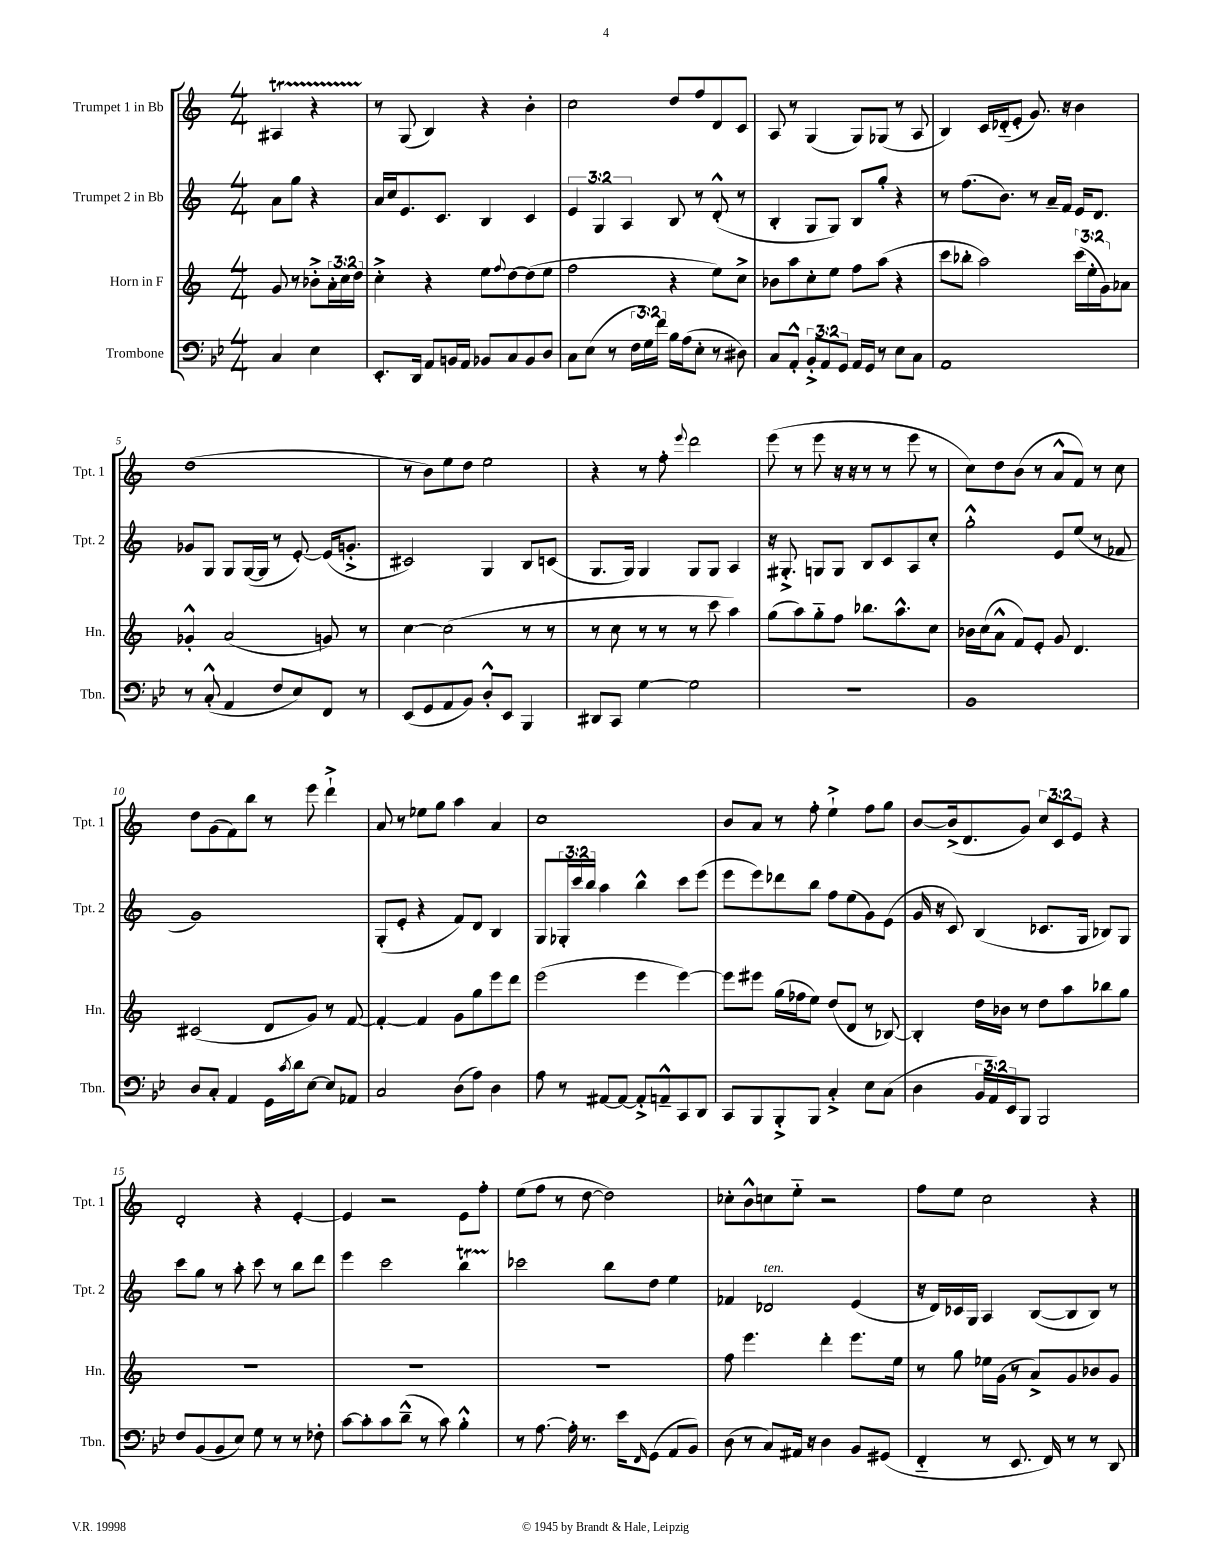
<<
\new StaffGroup <<
\new Staff = "s0" \with { instrumentName = "Trumpet 1 in Bb" shortInstrumentName = "Tpt. 1" } {
    \clef treble \key c \major \numericTimeSignature \time 4/4 \override Staff.TupletNumber.text = #tuplet-number::calc-fraction-text \partial 2
    ais4\startTrillSpan r4 |
    r8\stopTrillSpan g8( b4) r4 b'4-. |
    c''2 d''8 f''8 d'8 c'8 |
    a8 r8 g4( g8) ges8( r8 a8 |
    b4) c'16 des'16-_( e'8-. g'8.) r16 b'4 |
    d''1( |
    r8 b'8) e''8 d''8 e''2 |
    r4 r8 f''8-. \appoggiatura { e'''8 } d'''2 |
    e'''8( r8 e'''8 r16 r16 r8 r8 e'''8 r8 |
    c''8) d''8 b'8( r8 a'8-^ f'8) r8 c''8 |
    d''8 g'8( f'8) b''8 r8 e'''8 d'''4-!-> |
    a'8 r8 ees''8 g''8 a''4 a'4 |
    c''1 |
    b'8 a'8 r8 f''8-. e''4-!-> f''8 g''8 |
    b'8~ b'16->( d'8. g'8) \tuplet 3/2 { c''8 c'8 e'8 } r4 |
    d'2-. r4 e'4~-. |
    e'4 r2 e'8 f''8-. |
    e''8( f''8 r8 d''8~ d''2) |
    ces''8-. b'8-^ c''8 e''8-_ r2 |
    f''8 e''8 c''2 r4 \bar "|." |
}
\new Staff = "s1" \with { instrumentName = "Trumpet 2 in Bb" shortInstrumentName = "Tpt. 2" } {
    \clef treble \key c \major \numericTimeSignature \time 4/4 \override Staff.TupletNumber.text = #tuplet-number::calc-fraction-text \partial 2
    a'8 g''8 r4 |
    a'16 c''16 e'8. c'8. b4 c'4 |
    \tuplet 3/2 { e'4 g4 a4 } b8 r8 d'8-.-^( r8 |
    b4-. g8 g8) b8 g''8-. r4 |
    r8 f''8.( b'8.) r8 a'16-- f'16 e'16 d'8. |
    ges'8 g8 g8 g16~( g16 r8 e'8~-.) e'16( g'8.-.-> |
    cis'2) g4 b8 c'8( |
    g8. g16) g4 g8 g8 a4 |
    r16 gis8.-.-> g8 g8 b8 c'8 a8 c''8-. |
    g''2-.-^ e'8 e''8( r8 fes'8 |
    g'1) |
    g8-.( e'8-. r4 f'8) d'8 b4 |
    g8 \tuplet 3/2 { ges16-. c'''16 b''16 } a''4 b''4-^ c'''8 e'''8( |
    e'''8 e'''8) des'''8 b''8 f''8 e''8( g'8) e'8( |
    g'16 r16 c'8) b4( ces'8. g16 bes8) g8 |
    c'''8 g''8 r8 a''8-. c'''8 r8 b''8 d'''8 |
    e'''4 c'''2 b''4\startTrillSpan |
    ces'''2\stopTrillSpan b''8 d''8 e''4 |
    fes'4 des'2^\markup { \italic "ten." } e'4( |
    r16 d'16) ces'16 g16 a4 b8~( b8 b8) r8 \bar "|." |
}
\new Staff = "s2" \with { instrumentName = "Horn in F" shortInstrumentName = "Hn." } {
    \clef treble \key c \major \numericTimeSignature \time 4/4 \override Staff.TupletNumber.text = #tuplet-number::calc-fraction-text \partial 2
    g'8 r8 bes'8-.-> \tuplet 3/2 { a'16-. c''16 d''16 } |
    c''4-.-> r4 e''8 \appoggiatura { f''8 } d''8~ d''8( e''8 |
    f''2 r4 e''8) c''8-> |
    bes'8 a''8 c''8-. e''8 f''8 a''8( r4 |
    c'''8 bes''8-. a''2) \tuplet 3/2 { c'''16( e''16-. g'16) } aes'8 |
    ges'4-.-^ a'2( g'8) r8 |
    c''4~ c''2( r8 r8 |
    r8 c''8 r8 r8 r8 c'''8 a''4) |
    g''8( a''8) g''8-_ f''8 bes''8. a''8.-^ c''8 |
    bes'16 c''16( a'8-^ f'8) e'8-. g'8 d'4. |
    cis'2( d'8 g'8) r8 f'8~ |
    f'4~-. f'4 g'8 g''8 e'''8 d'''8 |
    e'''2( e'''4 e'''4~) |
    e'''8 eis'''8 g''16( fes''16 e''8) d''8( d'8 r8 bes8~) |
    bes4-. d''16 bes'16 r8 d''8 a''8 bes''8 g''8 |
    R1 |
    R1 |
    R1 |
    f''8 e'''4. d'''4-. e'''8. e''16 |
    r8 g''8 ees''16 g'16( r8 a'8->) g'8 bes'8 g'8 \bar "|." |
}
\new Staff = "s3" \with { instrumentName = "Trombone" shortInstrumentName = "Tbn." } {
    \clef bass \key bes \major \numericTimeSignature \time 4/4 \override Staff.TupletNumber.text = #tuplet-number::calc-fraction-text \partial 2
    c4 ees4 |
    ees,8.-. d,16 a,8 b,16 a,16 bes,8 c8 bes,8 d8 |
    c8 ees8( r8 \tuplet 3/2 { f16 g16) f'16 } bes16 a16( ees8-. r8 dis8) |
    c8 a,8-.-^ \tuplet 3/2 { bes,8-.-> a,8 g,8 } a,16 g,16 r8 ees8 c8 |
    a,1 |
    r8 c8-.-^( a,4 f8 ees8) f,8 r8 |
    ees,8( g,8 a,8 bes,8) d8-.-^ ees,8 bes,,4 |
    dis,8 c,8 g4~ g2 |
    R1 |
    bes,1 |
    d8 c8-. a,4 g,16 \acciaccatura { c'8 } d'16 ees8~ ees8 aes,8 |
    c2 d8( a8) d4 |
    a8 r8 ais,8~ ais,8~ ais,8-.-> a,8---^ c,8 d,8 |
    c,8 bes,,8 bes,,8-.-> bes,,8 c4-.-> ees8 c8( |
    d4 \tuplet 3/2 { bes,16 a,16) ees,16 } bes,,8 bes,,2 |
    f8 bes,8( bes,8 ees8) g8 r8 r8 fes8-. |
    c'8~ c'8-. c'8 d'8---^( r8 c'8) bes4-.-^ |
    r8 a8.~ a16-. r8. ees'16 \grace { f,16 } g,8( a,8 bes,8) |
    d8( r8 c8) ais,16 r16 d4 bes,8 gis,8( |
    f,4-_ r8 ees,8. f,16) r8 r8 d,8 \bar "|." |
}
>>
>>
